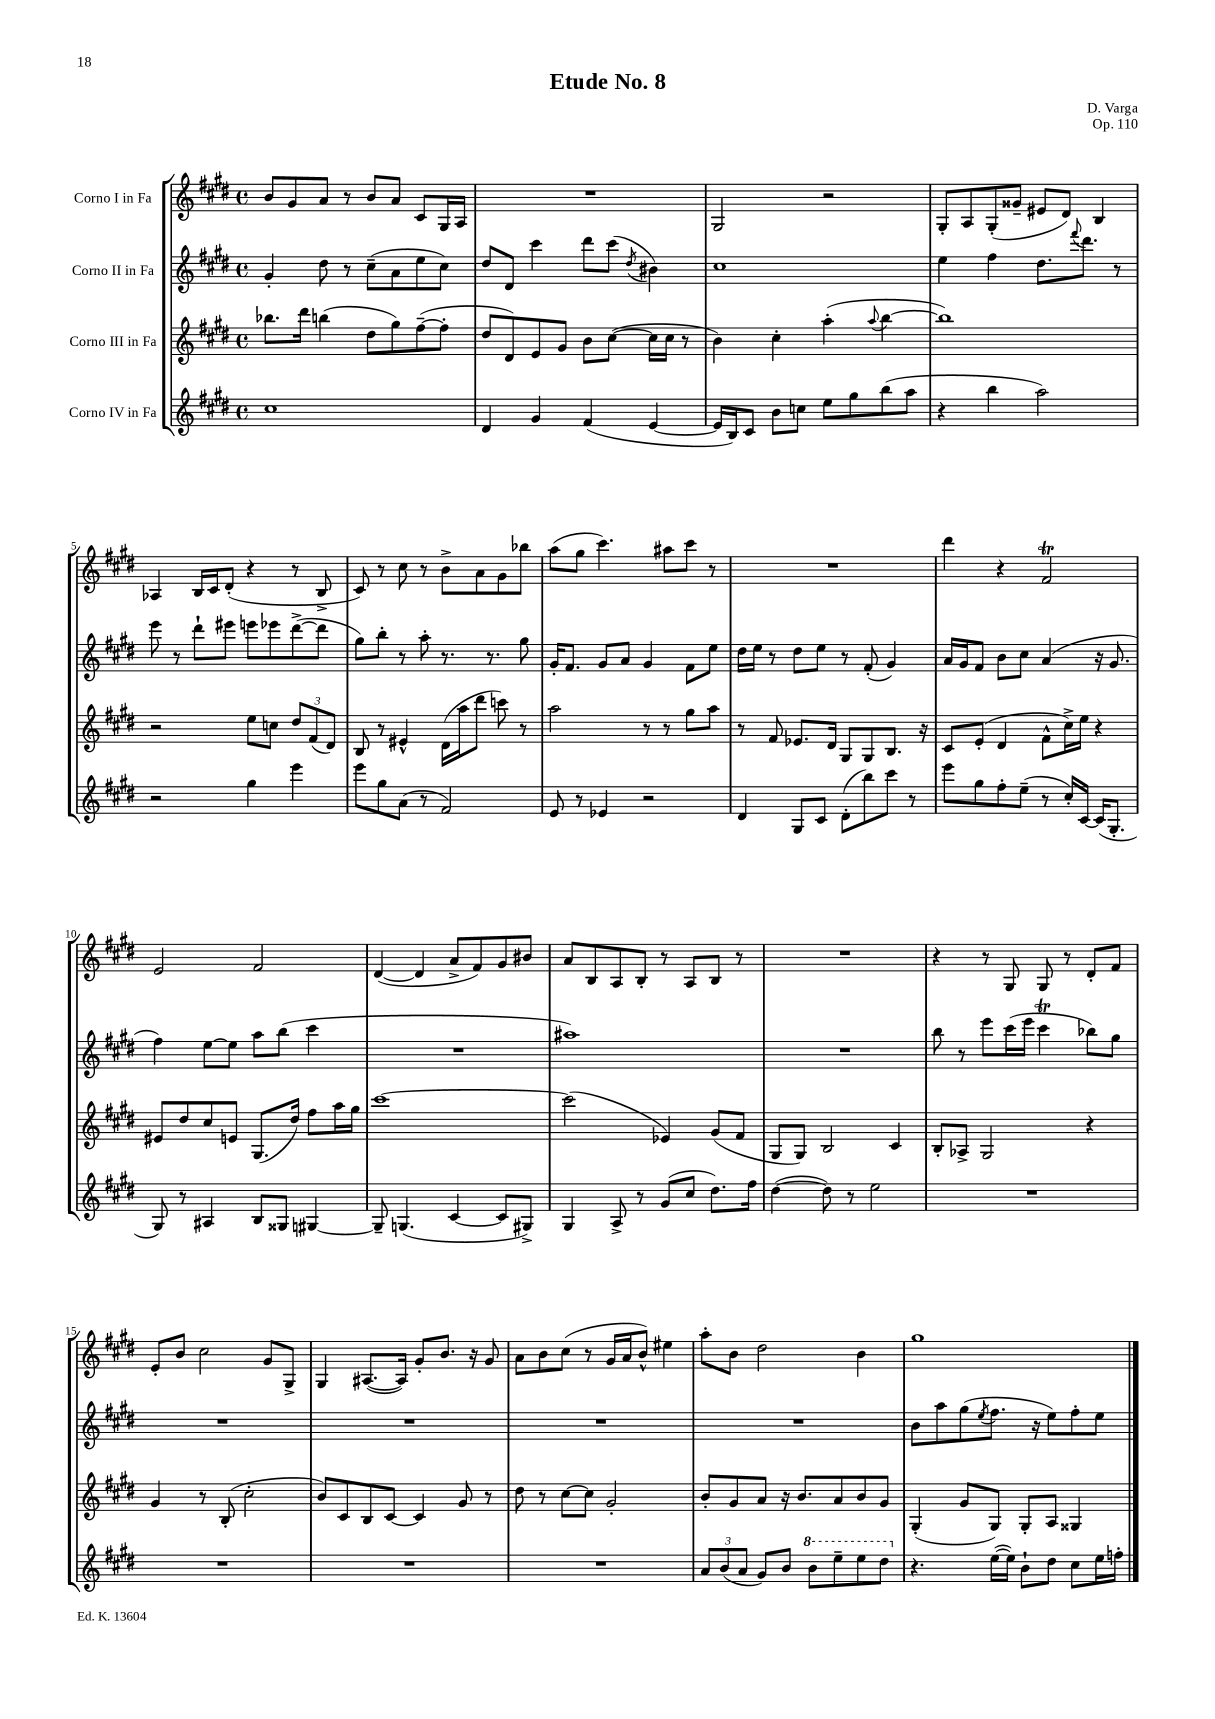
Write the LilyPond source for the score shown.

\header { title = "Etude No. 8" composer = "D. Varga" opus = "Op. 110" }
<<
\new StaffGroup <<
\new Staff = "s0" \with { instrumentName = "Corno I in Fa" } {
    \clef treble \key e \major \defaultTimeSignature \time 4/4
    b'8 gis'8 a'8 r8 b'8 a'8 cis'8 gis16 a16 |
    R1 |
    gis2 r2 |
    gis8-. a8 gis8-.( gisis'8-- eis'8 dis'8) b4 |
    aes4 b16 cis'16 dis'8-.( r4 r8 b8-> |
    cis'8) r8 cis''8 r8 b'8-> a'8 gis'8 bes''8 |
    a''8( gis''8 cis'''4.) ais''8 cis'''8 r8 |
    R1 |
    dis'''4 r4 fis'2\trill |
    e'2 fis'2 |
    dis'4~( dis'4 a'8-> fis'8) gis'8 bis'8 |
    a'8 b8 a8 b8-. r8 a8 b8 r8 |
    R1 |
    r4 r8 gis8 gis8 r8 dis'8-. fis'8 |
    e'8-. b'8 cis''2 gis'8 gis8-> |
    gis4 ais8.~( ais16) gis'8-. b'8. r16 gis'8 |
    a'8 b'8 cis''8( r8 gis'16 a'16 b'8-^) eis''4 |
    a''8-. b'8 dis''2 b'4 |
    gis''1 \bar "|." |
}
\new Staff = "s1" \with { instrumentName = "Corno II in Fa" } {
    \clef treble \key e \major \defaultTimeSignature \time 4/4
    gis'4-. dis''8 r8 cis''8--( a'8 e''8 cis''8) |
    dis''8 dis'8 cis'''4 dis'''8 cis'''8( \acciaccatura { dis''8 } bis'4) |
    cis''1 |
    e''4 fis''4 dis''8. \appoggiatura { fis'''8 } dis'''8. r8 |
    e'''8 r8 dis'''8-! eis'''8 e'''8 ees'''8 dis'''8~->( dis'''8 |
    gis''8) b''8-. r8 a''8-. r8. r8. gis''8 |
    gis'16-. fis'8. gis'8 a'8 gis'4 fis'8 e''8 |
    dis''16 e''16 r8 dis''8 e''8 r8 fis'8-.( gis'4) |
    a'16 gis'16 fis'8 b'8 cis''8 a'4( r16 gis'8. |
    fis''4) e''8~ e''8 a''8 b''8( cis'''4 |
    R1 |
    ais''1) |
    R1 |
    b''8 r8 e'''8 cis'''16( e'''16 cis'''4\trill bes''8) gis''8 |
    R1 |
    R1 |
    R1 |
    R1 |
    b'8 a''8 gis''8( \acciaccatura { e''8 } fis''8. r16 e''8) fis''8-. e''8 \bar "|." |
}
\new Staff = "s2" \with { instrumentName = "Corno III in Fa" } {
    \clef treble \key e \major \defaultTimeSignature \time 4/4
    bes''8. dis'''16 b''4( dis''8 gis''8) fis''8~--( fis''8-. |
    dis''8 dis'8) e'8 gis'8 b'8 cis''8~( cis''16 cis''16 r8 |
    b'4) cis''4-. a''4-.( \appoggiatura { a''8 } b''4~ |
    b''1) |
    r2 e''8 c''8 \tuplet 3/2 { dis''8 fis'8( dis'8) } |
    b8 r8 eis'4-^ dis'16( a''16 dis'''8 c'''8) r8 |
    a''2 r8 r8 gis''8 a''8 |
    r8 fis'8 ees'8. dis'16 gis8 gis8 b8. r16 |
    cis'8 e'8-.( dis'4 fis'8-^ cis''16->) e''16 r4 |
    eis'8 dis''8 cis''8 e'8 gis8.( dis''16) fis''8 a''16 gis''16 |
    cis'''1~ |
    cis'''2( ees'4) gis'8( fis'8 |
    gis8 gis8) b2 cis'4 |
    b8-. aes8-> gis2 r4 |
    gis'4 r8 b8-.( cis''2-. |
    b'8) cis'8 b8 cis'8~ cis'4 gis'8 r8 |
    dis''8 r8 cis''8~ cis''8 gis'2-. |
    b'8-. gis'8 a'8 r16 b'8. a'8 b'8 gis'8 |
    gis4-.( gis'8 gis8) gis8-. a8 gisis4 \bar "|." |
}
\new Staff = "s3" \with { instrumentName = "Corno IV in Fa" } {
    \clef treble \key e \major \defaultTimeSignature \time 4/4
    cis''1 |
    dis'4 gis'4 fis'4( e'4~ |
    e'16 b16) cis'8 b'8 c''8 e''8 gis''8 b''8( a''8 |
    r4 b''4 a''2) |
    r2 gis''4 e'''4 |
    e'''8 gis''8 a'8( r8 fis'2) |
    e'8 r8 ees'4 r2 |
    dis'4 gis8 cis'8 dis'8-.( b''8) cis'''8 r8 |
    e'''8 gis''8 fis''8-. e''8--( r8 cis''16-.) cis'16~ cis'16( gis8.-. |
    gis8) r8 ais4 b8 gisis8 gis4~ |
    gis8-- g4.( cis'4~ cis'8 gis8->) |
    gis4 a8-> r8 gis'8( cis''8 dis''8.) fis''16 |
    dis''4~( dis''8) r8 e''2 |
    R1 |
    R1 |
    R1 |
    R1 |
    \tuplet 3/2 { a'8 b'8( a'8 } gis'8) b'8 \ottava #1 b''8 e'''8-- e'''8 dis'''8 \ottava #0 |
    r4. e''16~( e''16) b'8-! dis''8 cis''8 e''16 f''16-. \bar "|." |
}
>>
>>
